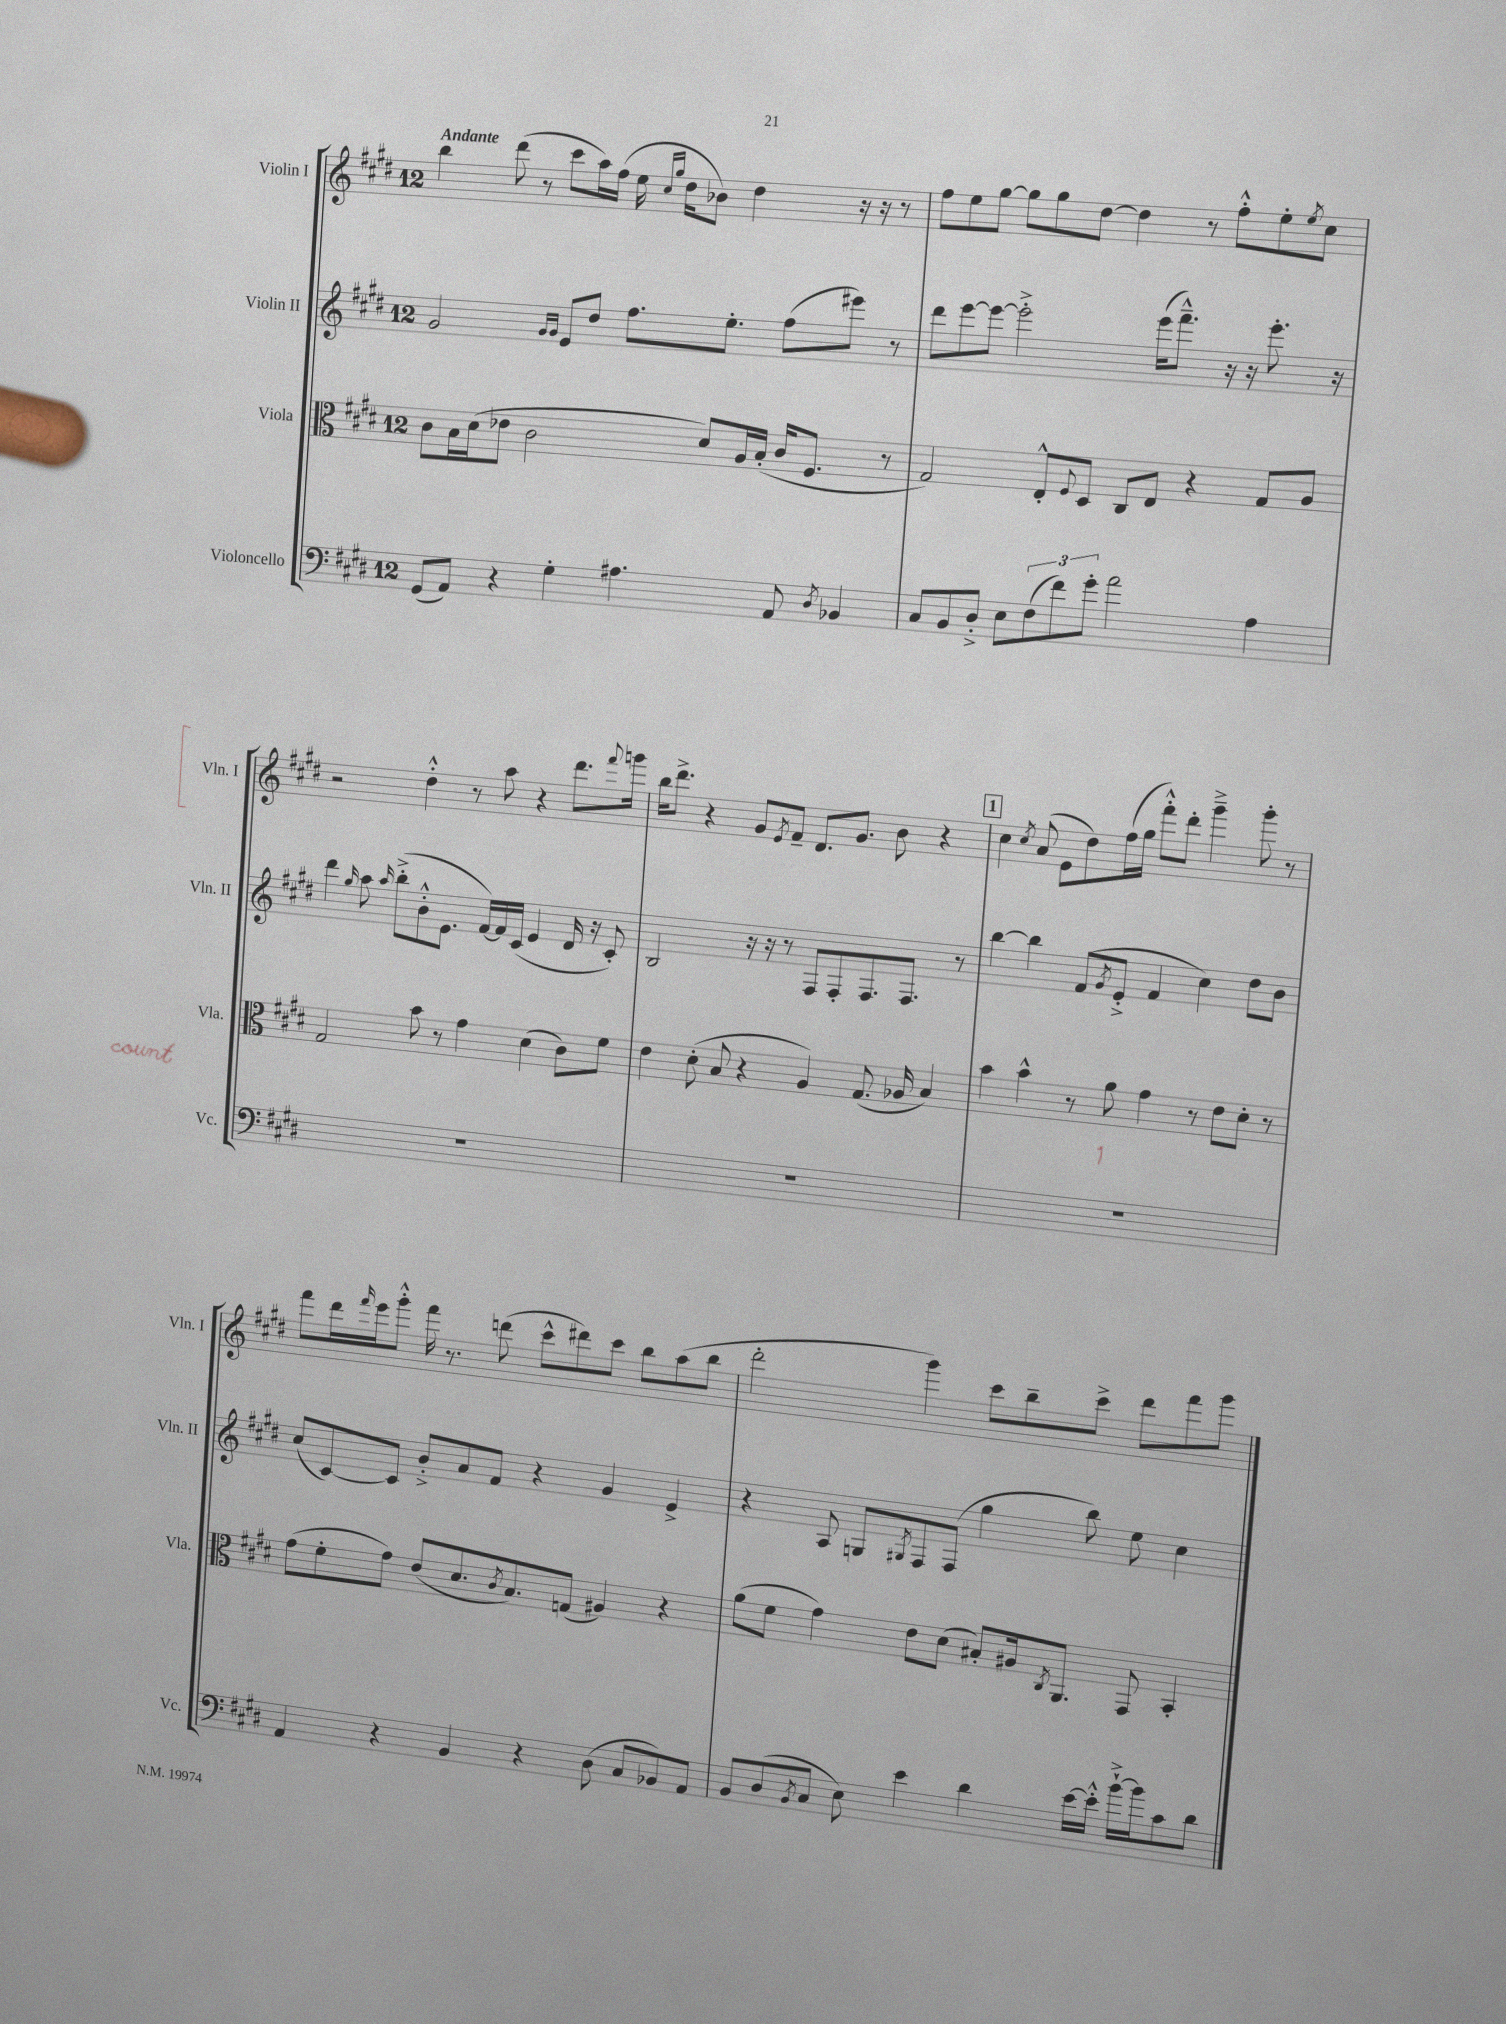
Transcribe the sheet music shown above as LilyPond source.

<<
\new StaffGroup <<
\new Staff = "s0" \with { instrumentName = "Violin I" shortInstrumentName = "Vln. I" } {
    \clef treble \key e \major \once \override Staff.TimeSignature.style = #'single-digit \time 12/8 \tempo "Andante"
    b''4 dis'''8( r8 cis'''8 a''16) fis''16( e''16 \grace { cis''16 gis''16 } dis''16 bes'8) dis''4 r16 r16 r8 |
    fis''8 e''8 gis''8~ gis''8 gis''8 dis''8~ dis''4 r8 fis''8-.-^ e''8-. \acciaccatura { e''8 } cis''8 |
    r2 dis''4-.-^ r8 a''8 r4 dis'''8. \appoggiatura { fis'''8 } g'''16 |
    b''16 dis'''8.-> r4 gis'8 \acciaccatura { e'8 } fis'8-- dis'8. gis'8. b'8 r4 |
    \mark \markup { \box "1" } cis''4 \acciaccatura { cis''8 } a'8( e'8 dis''8) fis''16( gis''16 fis'''8-.-^) dis'''8-. gis'''4---> gis'''8-. r8 |
    fis'''8 dis'''16 \grace { fis'''16 } e'''16 gis'''8-.-^ fis'''16 r8. d'''8( cis'''8-^ dis'''8) cis'''8 b''8 a''8( b''8 |
    dis'''2-. gis'''4) cis'''8 b''8-- cis'''8-> dis'''8 fis'''8 gis'''8 \bar "|." |
}
\new Staff = "s1" \with { instrumentName = "Violin II" shortInstrumentName = "Vln. II" } {
    \clef treble \key e \major \once \override Staff.TimeSignature.style = #'single-digit \time 12/8
    gis'2 \grace { gis'16 gis'16 } e'8 dis''8 fis''8. e''8.-. fis''8( eis'''8) r8 |
    dis'''8 e'''8~ e'''8~ e'''2-.-> e'''16( fis'''8.---^) r16 r16 e'''8.-. r16 |
    dis'''4 \grace { gis''16 } a''8 \grace { a''16 } b''8-.->( b'8-.-^ e'8. fis'16~) fis'16 cis'16( e'4 dis'16 r16 cis'8-.) |
    b2 r16 r16 r8 fis8 fis8-. fis8. fis8. r8 |
    \mark \markup { \box "1" } b''4~ b''4 fis'8( \acciaccatura { gis'8 } e'8-.-> fis'4 cis''4) dis''8 b'8 |
    cis''8( cis'8~) cis'8 b'8-.-> a'8 fis'8 r4 gis'4 e'4-> |
    r4 a8 g8 \acciaccatura { gis8 } fis8 fis8( gis''4 b''8) e''8 cis''4 \bar "|." |
}
\new Staff = "s2" \with { instrumentName = "Viola" shortInstrumentName = "Vla." } {
    \clef alto \key e \major \once \override Staff.TimeSignature.style = #'single-digit \time 12/8
    cis'8 b16 dis'16( ees'8 cis'2 dis'8) a16 b16-.( cis'16 fis8. r8 |
    gis2) e8-.-^ \appoggiatura { fis8 } dis8 cis8 e8 r4 gis8 a8 |
    gis2 b'8 r8 gis'4 dis'4( cis'8) fis'8 |
    e'4 dis'8-.( b8 r4 a4) gis8.( aes16 b4) |
    \mark \markup { \box "1" } b'4 b'4-^ r8 a'8 gis'4 r8 e'8 dis'8-. r8 |
    gis'8( fis'8-. gis'8) e'8( dis'8. \acciaccatura { cis'8 } b8.) g8( ais4) r4 |
    a'8( fis'8 gis'4) e'8 dis'8( bis8-.) ais16 \acciaccatura { cis8 } a,8. gis,8 b,4-. \bar "|." |
}
\new Staff = "s3" \with { instrumentName = "Violoncello" shortInstrumentName = "Vc." } {
    \clef bass \key e \major \once \override Staff.TimeSignature.style = #'single-digit \time 12/8
    gis,8( a,8) r4 gis4-. ais4. a,8 \acciaccatura { dis8 } bes,4 |
    cis8 b,8 dis8-.-> e8 \tuplet 3/2 { fis8( fis'8) gis'8-. } a'2 a4 |
    R1. |
    R1. |
    \mark \markup { \box "1" } R1. |
    a,4 r4 b,4 r4 dis8( cis8 bes,8) a,8 |
    b,8 dis8( \acciaccatura { b,8 } cis8 e8) e'4 dis'4 e'16~ e'16-.-^ b'16~-!-> b'16 cis'8 dis'8 \bar "|." |
}
>>
>>
\layout { \context { \Score \remove "Bar_number_engraver" } }
